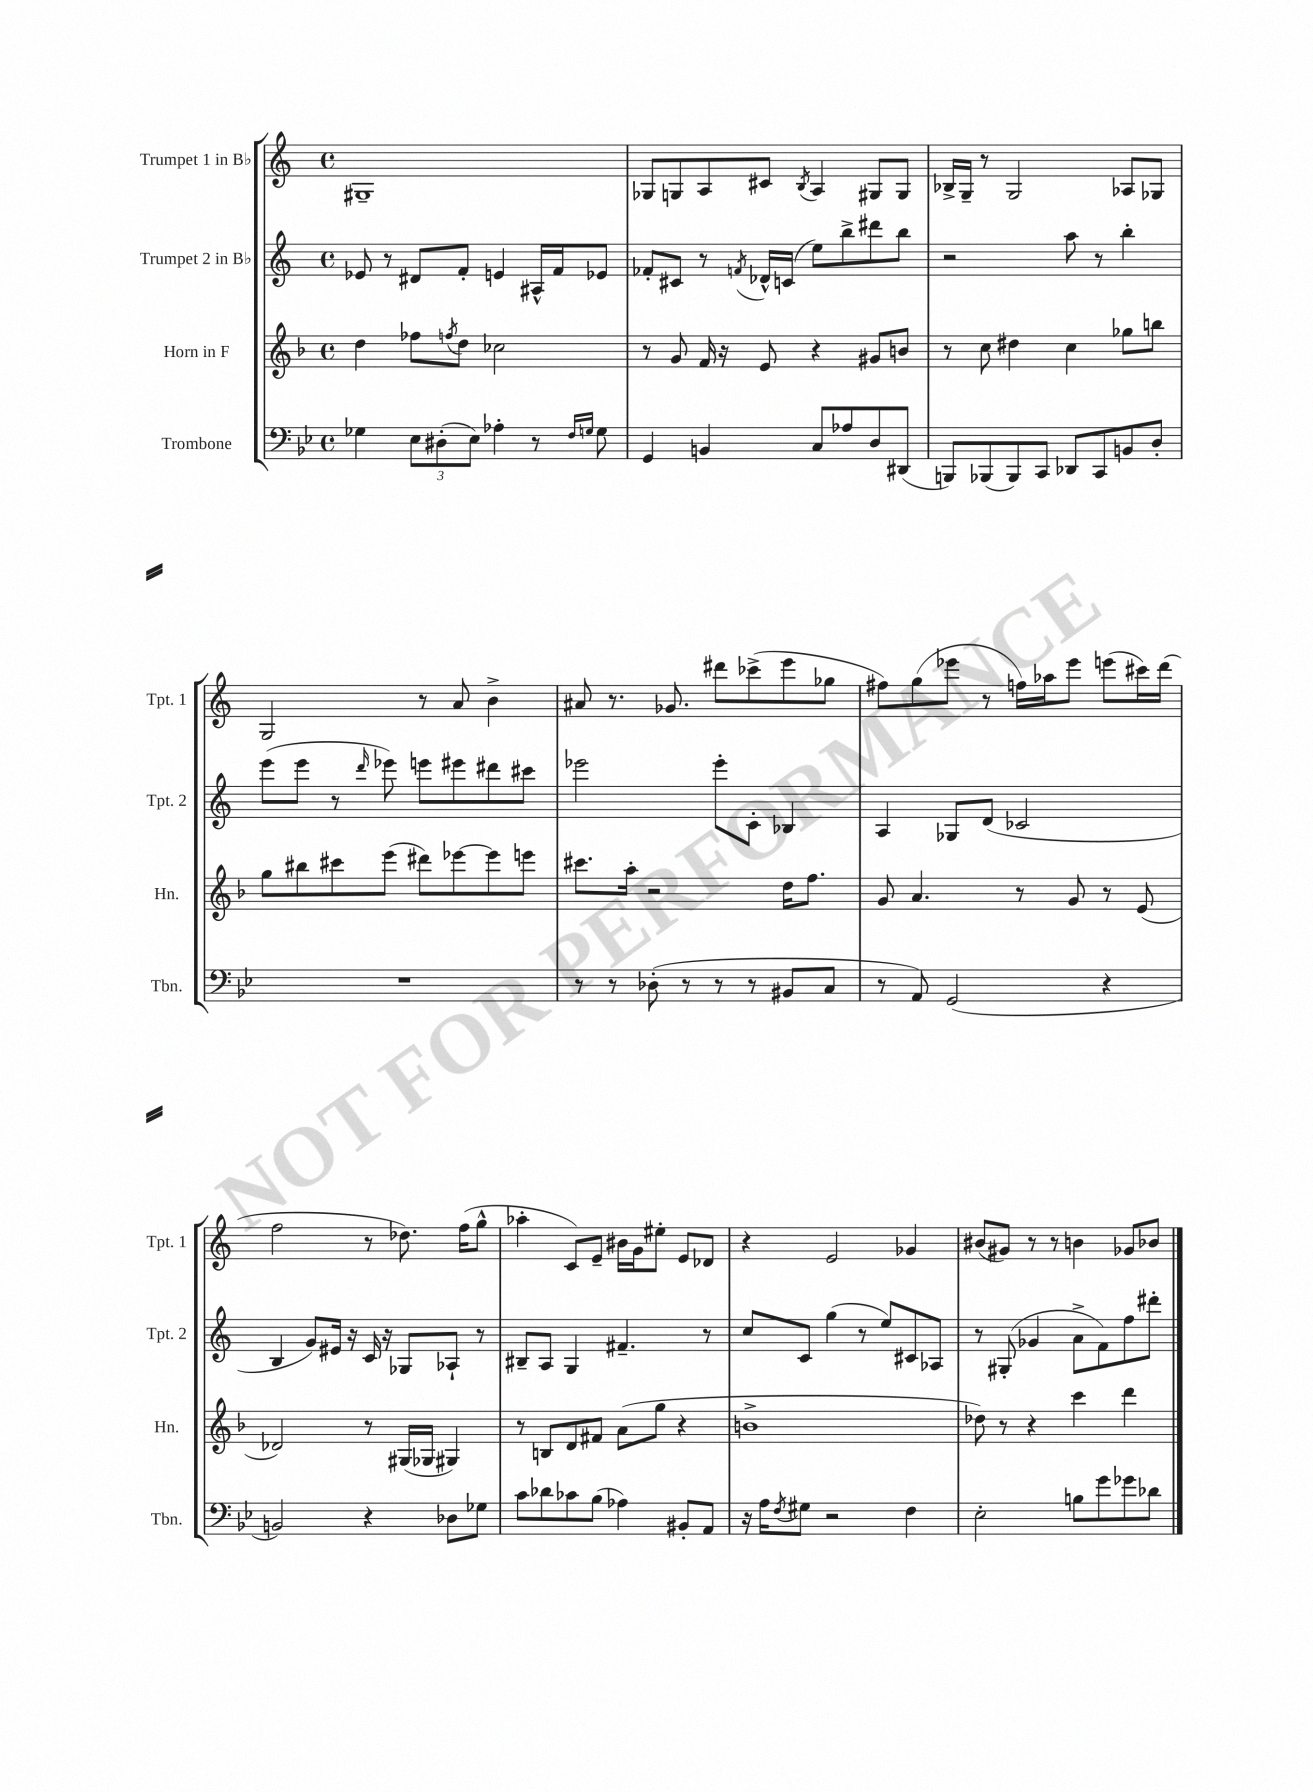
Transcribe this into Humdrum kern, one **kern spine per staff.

**kern	**kern	**kern	**kern
*part4	*part3	*part2	*part1
*staff4	*staff3	*staff2	*staff1
*I"Trombone	*I"Horn in F	*I"Trumpet 2 in B♭	*I"Trumpet 1 in B♭
*I'Tbn.	*I'Hn.	*I'Tpt. 2	*I'Tpt. 1
*clefF4	*clefG2	*clefG2	*clefG2
*k[b-e-]	*k[b-]	*k[]	*k[]
*M4/4	*M4/4	*M4/4	*M4/4
*met(c)	*met(c)	*met(c)	*met(c)
=50	=50	=50	=50
4G-X\	4dd\	8e-X/	1G#X~
.	.	8r	.
12E-\L	8ff-X\L	8d#X/L	.
(12D#X'\	.	.	.
.	8qffn/	.	.
.	8dd\J	8f'/J	.
12E-\J)	.	.	.
4A-X'\	2cc-X\	4en/	.
8r	.	16A#X^^/LL	.
.	.	16f/J	.
16qqF/LL	.	.	.
16qqGn/JJ	.	.	.
8G\	.	8e-X/J	.
=51	=51	=51	=51
4GG/	8r	8f-X'/L	8G-X/L
.	8g/	8c#X/J	8Gn/
4BBn/	16f/	8r	8A/
.	16r	.	.
.	.	8qfn/	.
.	8e/	16d-X^^/LL	8c#X/J
.	.	(16cn/JJ	.
.	.	.	8qB/
8C/L	4r	8ee\L)	4A/
8A-X/	.	8bb^\	.
8D/	8g#X/L	8ddd#X\	8G#X/L
(8DD#X/J	8bn/J	8bb\J	8G#/J
=52	=52	=52	=52
8BBBn/L)	8r	2r	16B-X^/LL
.	.	.	16G~/JJ
(8BBB-X/	8cc\	.	8r
8BBB-/)	4dd#X\	.	2G/
8CC/J	.	.	.
8DD-X/L	4cc\	8aa\	.
8CC/	.	8r	.
8BBn/	8gg-X\L	4bb'\	8A-X/L
8D'/J	8bbn\J	.	8G-X/J
!!LO:LB:g=z
=53	=53	=53	=53
1r	8gg\L	(8eee\L	2G/
.	8bb#X\	8eee\J	.
.	8ccc#X\	8r	.
.	.	16qqddd/	.
.	(8eee\J	8eee-X\)	.
.	8ddd#X\L)	8eeen\L	8r
.	[8eee-X\	8eee#X\	8a/
.	8eee-\]	8ddd#X\	4b^\
.	8eeen\J	8ccc#X\J	.
=54	=54	=54	=54
8r	8.ccc#X\L	2eee-X\	8a#X/
8r	.	.	8.r
.	16aa'\Jk	.	.
(8D-X'\	2r	.	.
.	.	.	8.g-X/
8r	.	.	.
8r	.	8eee-'\L	8ddd#X\L
8r	.	8c'\J	(8ccc-X^\
8BB#X/L	16dd\KL	4B-X/	8eee\
.	8.ff\J	.	.
8C/J	.	.	8gg-X\J
=55	=55	=55	=55
8r	8g/	4A/	8ff#X\L)
8AA/)	4.a/	.	(8gg\
(2GG/	.	8G-X/L	8eee-X\J
.	.	(8d/J	8r
.	8r	2c-X/	16ffn\LL)
.	.	.	16aa-X\J
.	8g/	.	8eee-\J
4r	8r	.	(8eeen\L
.	(8e/	.	16ccc#X\L)
.	.	.	(16ddd\JJ
!!LO:LB:g=z
=56	=56	=56	=56
2BBn/)	2d-X/)	4B/	2ff\
.	.	8g/L)	.
.	.	16e#X/Jk	.
.	.	16r	.
4r	8r	16c/	8r
.	.	16r	.
.	(16G#X/LL	8G-X/L	8.dd-X\)
.	16G-X/JJ	.	.
8D-X\L	4G#X/)	8A-X`/J	.
.	.	.	(16ff\KL
8G-X\J	.	8r	8gg^^\J
=57	=57	=57	=57
8c\L	8r	8B#X~/L	4aa-X'\
8d-X\	8Bn/L	8A/J	.
8c-X\	8d/	4G/	8c/L)
(8B-\J	8f#X/J	.	8e~/J
4A-X\)	(8a\L	4.f#X~/	16b#X\LL
.	.	.	16g\J
.	8gg\J	.	8ee#X'\J
8BB#X'/L	4r	.	8e/L
8AA/J	.	8r	8d-X/J
=58	=58	=58	=58
16r	1bn^	8cc/L	4r
16A\KL	.	.	.
8qF/	.	.	.
8G#X\J	.	8c/J	.
2r	.	(4gg\	2e/
.	.	8r	.
.	.	8ee/L)	.
4F\	.	8c#X/	4g-X/
.	.	8A-X/J	.
=59	=59	=59	=59
2E-'\	8dd-X\)	8r	(8b#X/L
.	8r	(8G#X'/	8g#X/J)
.	4r	4g-X/	8r
.	.	.	8r
8Bn\L	4ccc\	8a^\L	4bn\
8g\	.	8f\)	.
8g-X\	4ddd\	8ff\	8g-X/L
8d-X\J	.	8ddd#X'\J	8b-X/J
==	==	==	==
*-	*-	*-	*-
